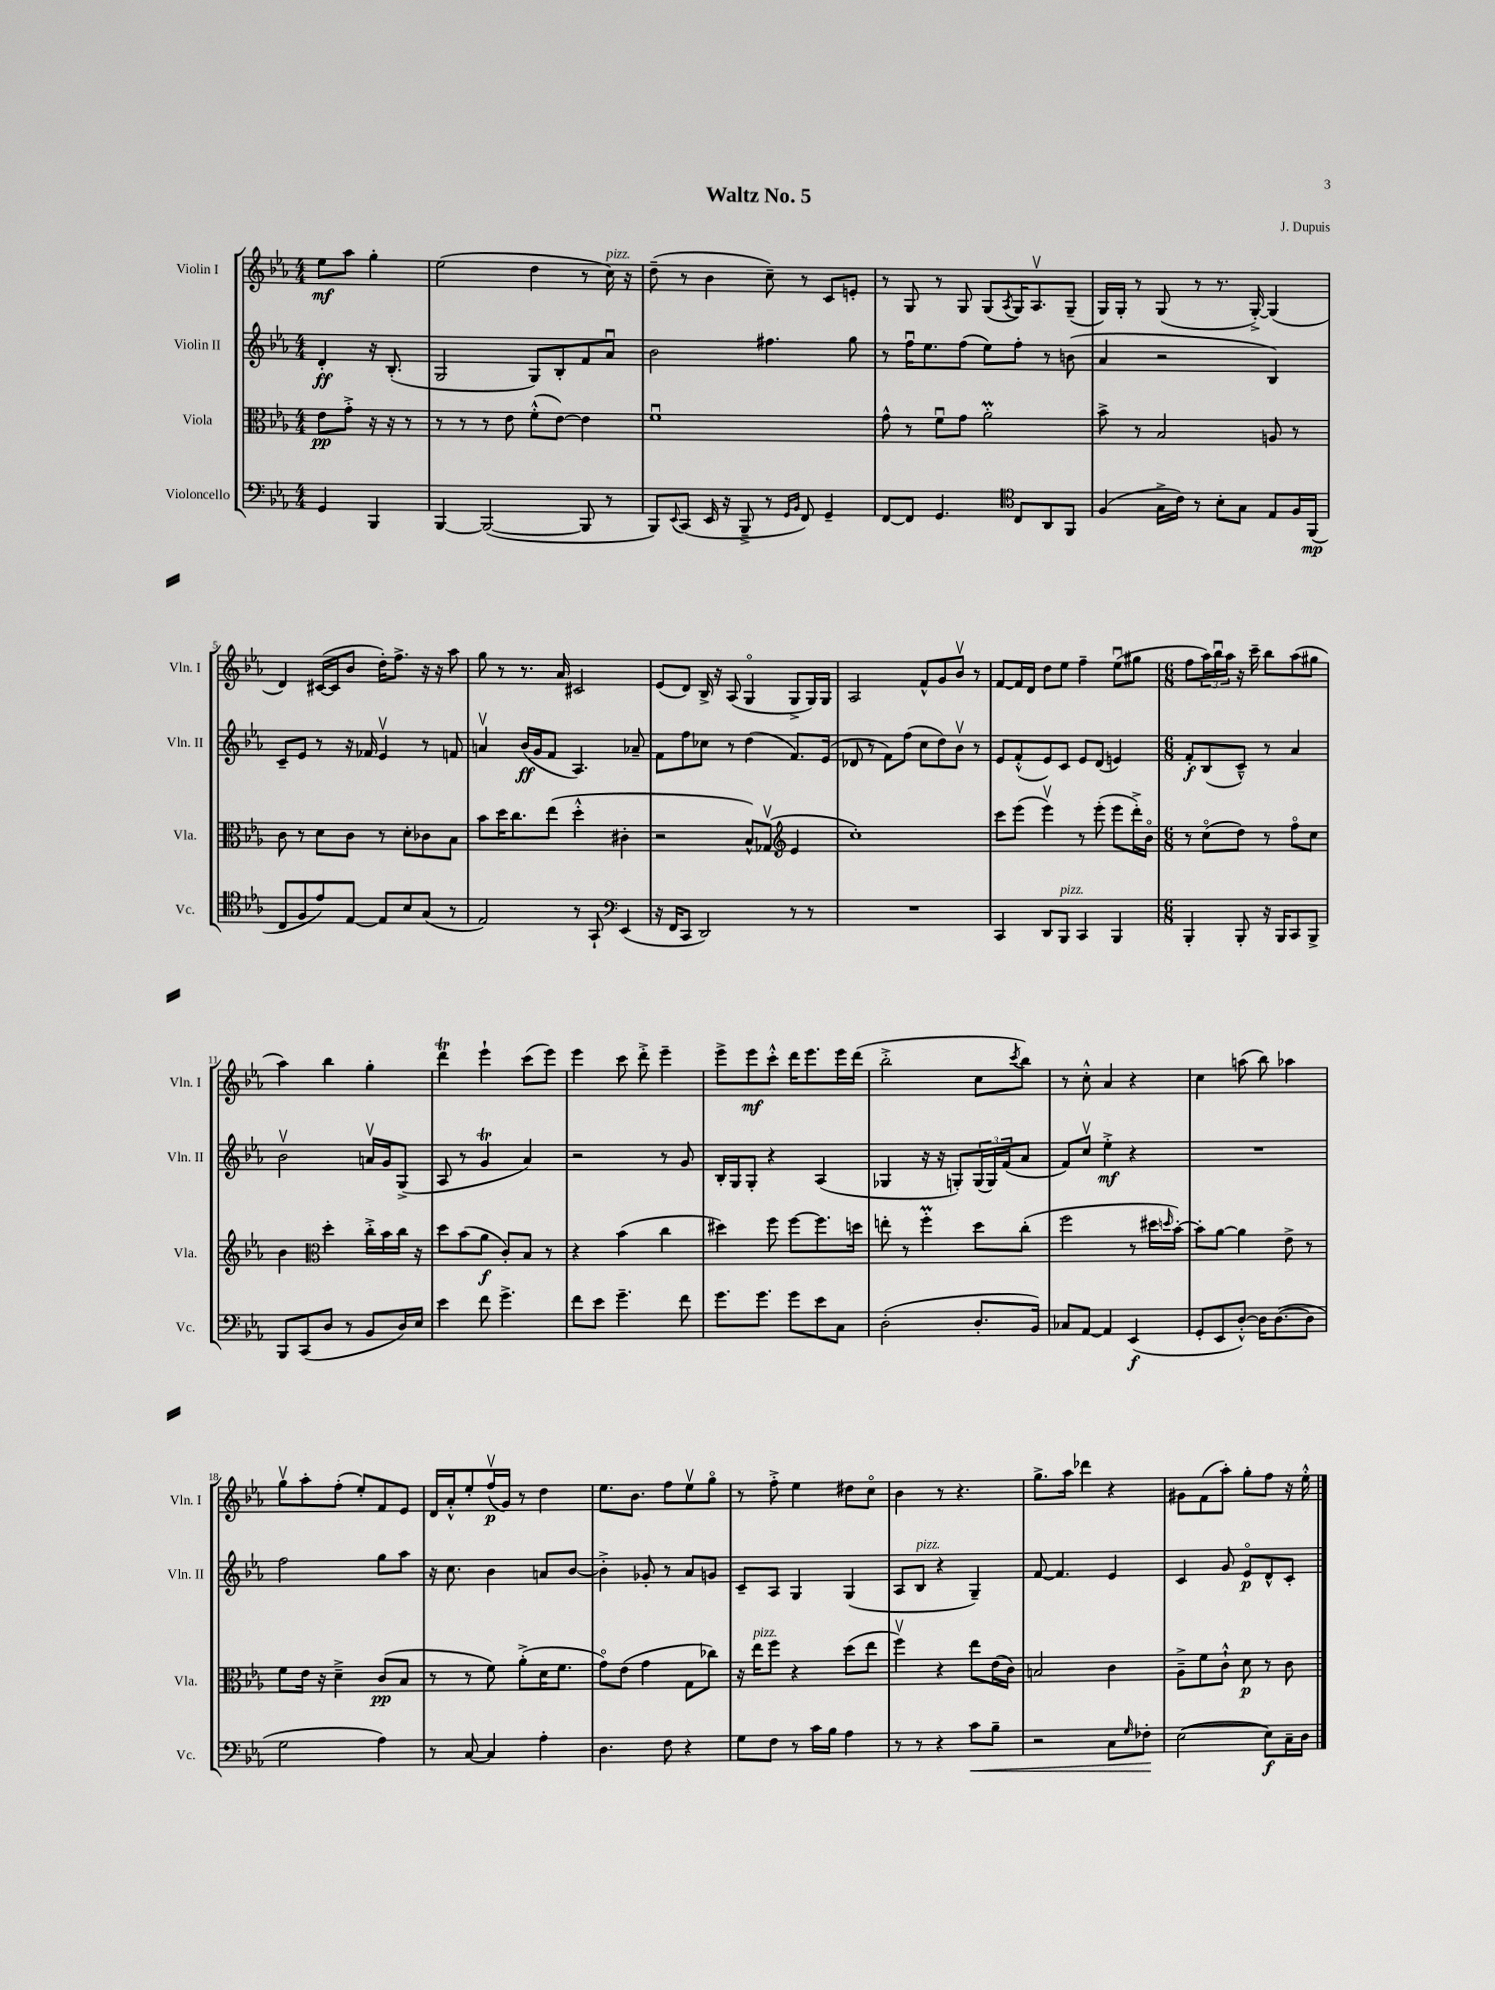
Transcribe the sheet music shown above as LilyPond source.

\header { title = "Waltz No. 5" composer = "J. Dupuis" }
<<
\new StaffGroup <<
\new Staff = "s0" \with { instrumentName = "Violin I" shortInstrumentName = "Vln. I" } {
    \clef treble \key ees \major \numericTimeSignature \time 4/4 \partial 2
    ees''8\mf aes''8 g''4-. |
    ees''2( d''4 r8 c''16^\markup { \italic "pizz." }) r16 |
    d''8--( r8 bes'4 c''8--) r8 c'8 e'8-. |
    r8 g8 r8 g8 g8( \acciaccatura { aes8 } g16) aes8.\upbow g8--( |
    g16) g16-. r8 g8( r8 r8. g16~-.->) g4( |
    d'4) cis'16~( cis'16 bes'8 d''16-.) f''8.-> r16 r16 aes''8 |
    g''8 r8 r8. aes'16 cis'2 |
    ees'8( d'8) bes16-> r16 aes8( g4\flageolet g8-> g16) g16 |
    aes2 f'8-^ g'8 bes'8\upbow r8 |
    f'8~ f'16 d'16 d''8 ees''8 f''4-- ees''8\downbow( gis''8 |
    \numericTimeSignature \time 6/8 f''8 \tuplet 3/2 { aes''16) bes''16\downbow aes''16 } r16 c'''16-- bes''8 aes''8( gis''8 |
    aes''4) bes''4 g''4-. |
    d'''4\trill ees'''4-! c'''8( ees'''8) |
    ees'''4 c'''8 d'''8-.-> ees'''4-- |
    ees'''8-> ees'''8\mf c'''8-.-^ d'''16 ees'''8. ees'''16 d'''16( |
    bes''2-.-> c''8 \acciaccatura { c'''8 } bes''8) |
    r8 c''8-.-^ aes'4 r4 |
    c''4 a''8( bes''8) aes''4 |
    g''8\upbow aes''8-. f''8-.( ees''8-.) f'8 ees'8 |
    d'16 aes'16-.-^ ees''8-. f''16\upbow\p( g'16) r8 d''4 |
    ees''8. bes'8. f''8 ees''8\upbow g''8\flageolet |
    r8 f''8-.-> ees''4 dis''8 c''8\flageolet |
    bes'4 r8 r4. |
    g''8.-> aes''16 des'''4 r4 |
    gis'8 f'8( aes''8-.) g''8-. f''8 r16 ees''16-.-^ \bar "|." |
}
\new Staff = "s1" \with { instrumentName = "Violin II" shortInstrumentName = "Vln. II" } {
    \clef treble \key ees \major \numericTimeSignature \time 4/4 \partial 2
    d'4-.\ff r16 bes8.-.( |
    g2 g8) bes8-. f'8 aes'8\downbow |
    bes'2 fis''4. g''8 |
    r8 f''16\downbow ees''8. f''8( ees''8) f''8-. r8 b'8( |
    aes'4 r2 bes4) |
    c'8-- ees'8 r8 r16 fes'16 ees'4\upbow r8 f'8 |
    a'4\upbow bes'16\ff( g'16 f'8 aes4.) aes'8-- |
    f'8 f''8 ces''8 r8 d''4( f'8.) ees'16( |
    des'8 r8 f'8) f''8( c''8 d''8) bes'8\upbow r8 |
    ees'8 f'8-.-^( ees'8) c'8 ees'8 d'8( e'4) |
    \numericTimeSignature \time 6/8 f'8-.\f bes8( c'8---^) r8 aes'4 |
    bes'2\upbow a'16\upbow g'16 g8->( |
    aes8 r8 g'4\trill aes'4) |
    r2 r8 g'8 |
    bes16-. g16 g8-. r4 aes4( |
    ges4 r16 r16 g8-.) \tuplet 3/2 { g16( g16) f'16( } aes'8 |
    f'8) c''8\upbow ees''4-.->\mf r4 |
    R2. |
    f''2 g''8 aes''8 |
    r16 c''8. bes'4 a'8 bes'8~ |
    bes'4-.-> ges'8-. r8 aes'8 g'8 |
    c'8-- aes8 g4 g4( |
    aes8 bes8^\markup { \italic "pizz." } r4 g4--) |
    f'8~ f'4. ees'4 |
    c'4 g'8 ees'8\flageolet\p d'8-^ c'8-. \bar "|." |
}
\new Staff = "s2" \with { instrumentName = "Viola" shortInstrumentName = "Vla." } {
    \clef alto \key ees \major \numericTimeSignature \time 4/4 \partial 2
    ees'8\pp g'8-.-> r16 r16 r8 |
    r8 r8 r8 ees'8 f'8-.-^( ees'8~) ees'4 |
    f'1\downbow |
    g'8-^ r8 f'8\downbow g'8 aes'2-.\prall |
    bes'8-> r8 bes2 a8 r8 |
    c'8 r8 d'8 c'8 r8 d'8-. ces'8 bes8 |
    bes'8 d''16 c''8. ees''8( d''4-.-^ cis'4-. |
    r2 bes8-^) ges8\upbow( \clef treble ees'4 |
    c''1-.) |
    c'''8 ees'''8( ees'''4\upbow) r8 ees'''8-.( ees'''8 d'''16-.->) bes'16\flageolet |
    \numericTimeSignature \time 6/8 r8 c''8\flageolet( d''8) r8 f''8\flageolet c''8 |
    bes'4 \clef alto d''4-. c''16-.-> bes'16 c''16 r16 |
    d''8 bes'8( aes'8\f c'8-.) bes8 r8 |
    r4 bes'4( c''4 |
    dis''4) f''8 f''8~ f''8. d''16 |
    e''8-. r8 f''4-.\prall d''8 c''8-.( |
    f''2 r8 dis''16 \grace { d''16 } bes'16~-.) |
    bes'8-. aes'8~ aes'4 ees'8-> r8 |
    f'8 ees'16 r16 d'4---> c'8\pp( bes8 |
    r8 r8 f'8) aes'8-.->( d'16 f'8. |
    g'8\flageolet) ees'8( g'4 g8 ces''8) |
    r16 ees''16^\markup { \italic "pizz." } f''8 r4 d''8( ees''8 |
    f''4\upbow) r4 ees''8 ees'16( c'16) |
    b2 c'4 |
    aes8---> f'8 c'8-!-^ d'8\p r8 c'8 \bar "|." |
}
\new Staff = "s3" \with { instrumentName = "Violoncello" shortInstrumentName = "Vc." } {
    \clef bass \key ees \major \numericTimeSignature \time 4/4 \partial 2
    g,4 bes,,4 |
    bes,,4~ bes,,2~( bes,,8 r8 |
    bes,,8) \appoggiatura { ees,8 } c,8( ees,16 r16 bes,,8---> r8 \grace { g,16 bes,16 } f,8) g,4-- |
    f,8~ f,8 g,4. \clef tenor c8 aes,8 f,8 |
    f4( g16-> c'16) r8 bes8-. g8 ees8 f16 f,16\mp( |
    c8 f8 ees'8) ees8~ ees8 bes8 g8( r8 |
    ees2) r8 g,8-! \clef bass ees,4( |
    r16 f,16 c,8 d,2) r8 r8 |
    R1 |
    c,4 d,8 bes,,8^\markup { \italic "pizz." } c,4 bes,,4 |
    \numericTimeSignature \time 6/8 bes,,4-. bes,,8-. r16 bes,,16 c,8 bes,,8-> |
    bes,,8 c,8( d8 r8 bes,8 d16) ees16 |
    ees'4 f'8 g'4.-> |
    f'8 ees'8 g'4.-- f'8 |
    g'8. g'8. g'8 ees'8 c8 |
    d2-.( d8.-. bes,16) |
    ces8 aes,8~ aes,4 ees,4\f( |
    g,8-. ees,8 d8~-.-^) d16 d8.~( d8 |
    g2 aes4) |
    r8 c8~ c4 aes4-. |
    d4. f8 r4 |
    g8 f8 r8 c'16 bes16 aes4 |
    r8 r8 r4 c'8\< bes8-- |
    r2 c8 \grace { g16 } fes8-.\! |
    ees2~( ees8\f) c16-- d16 \bar "|." |
}
>>
>>
